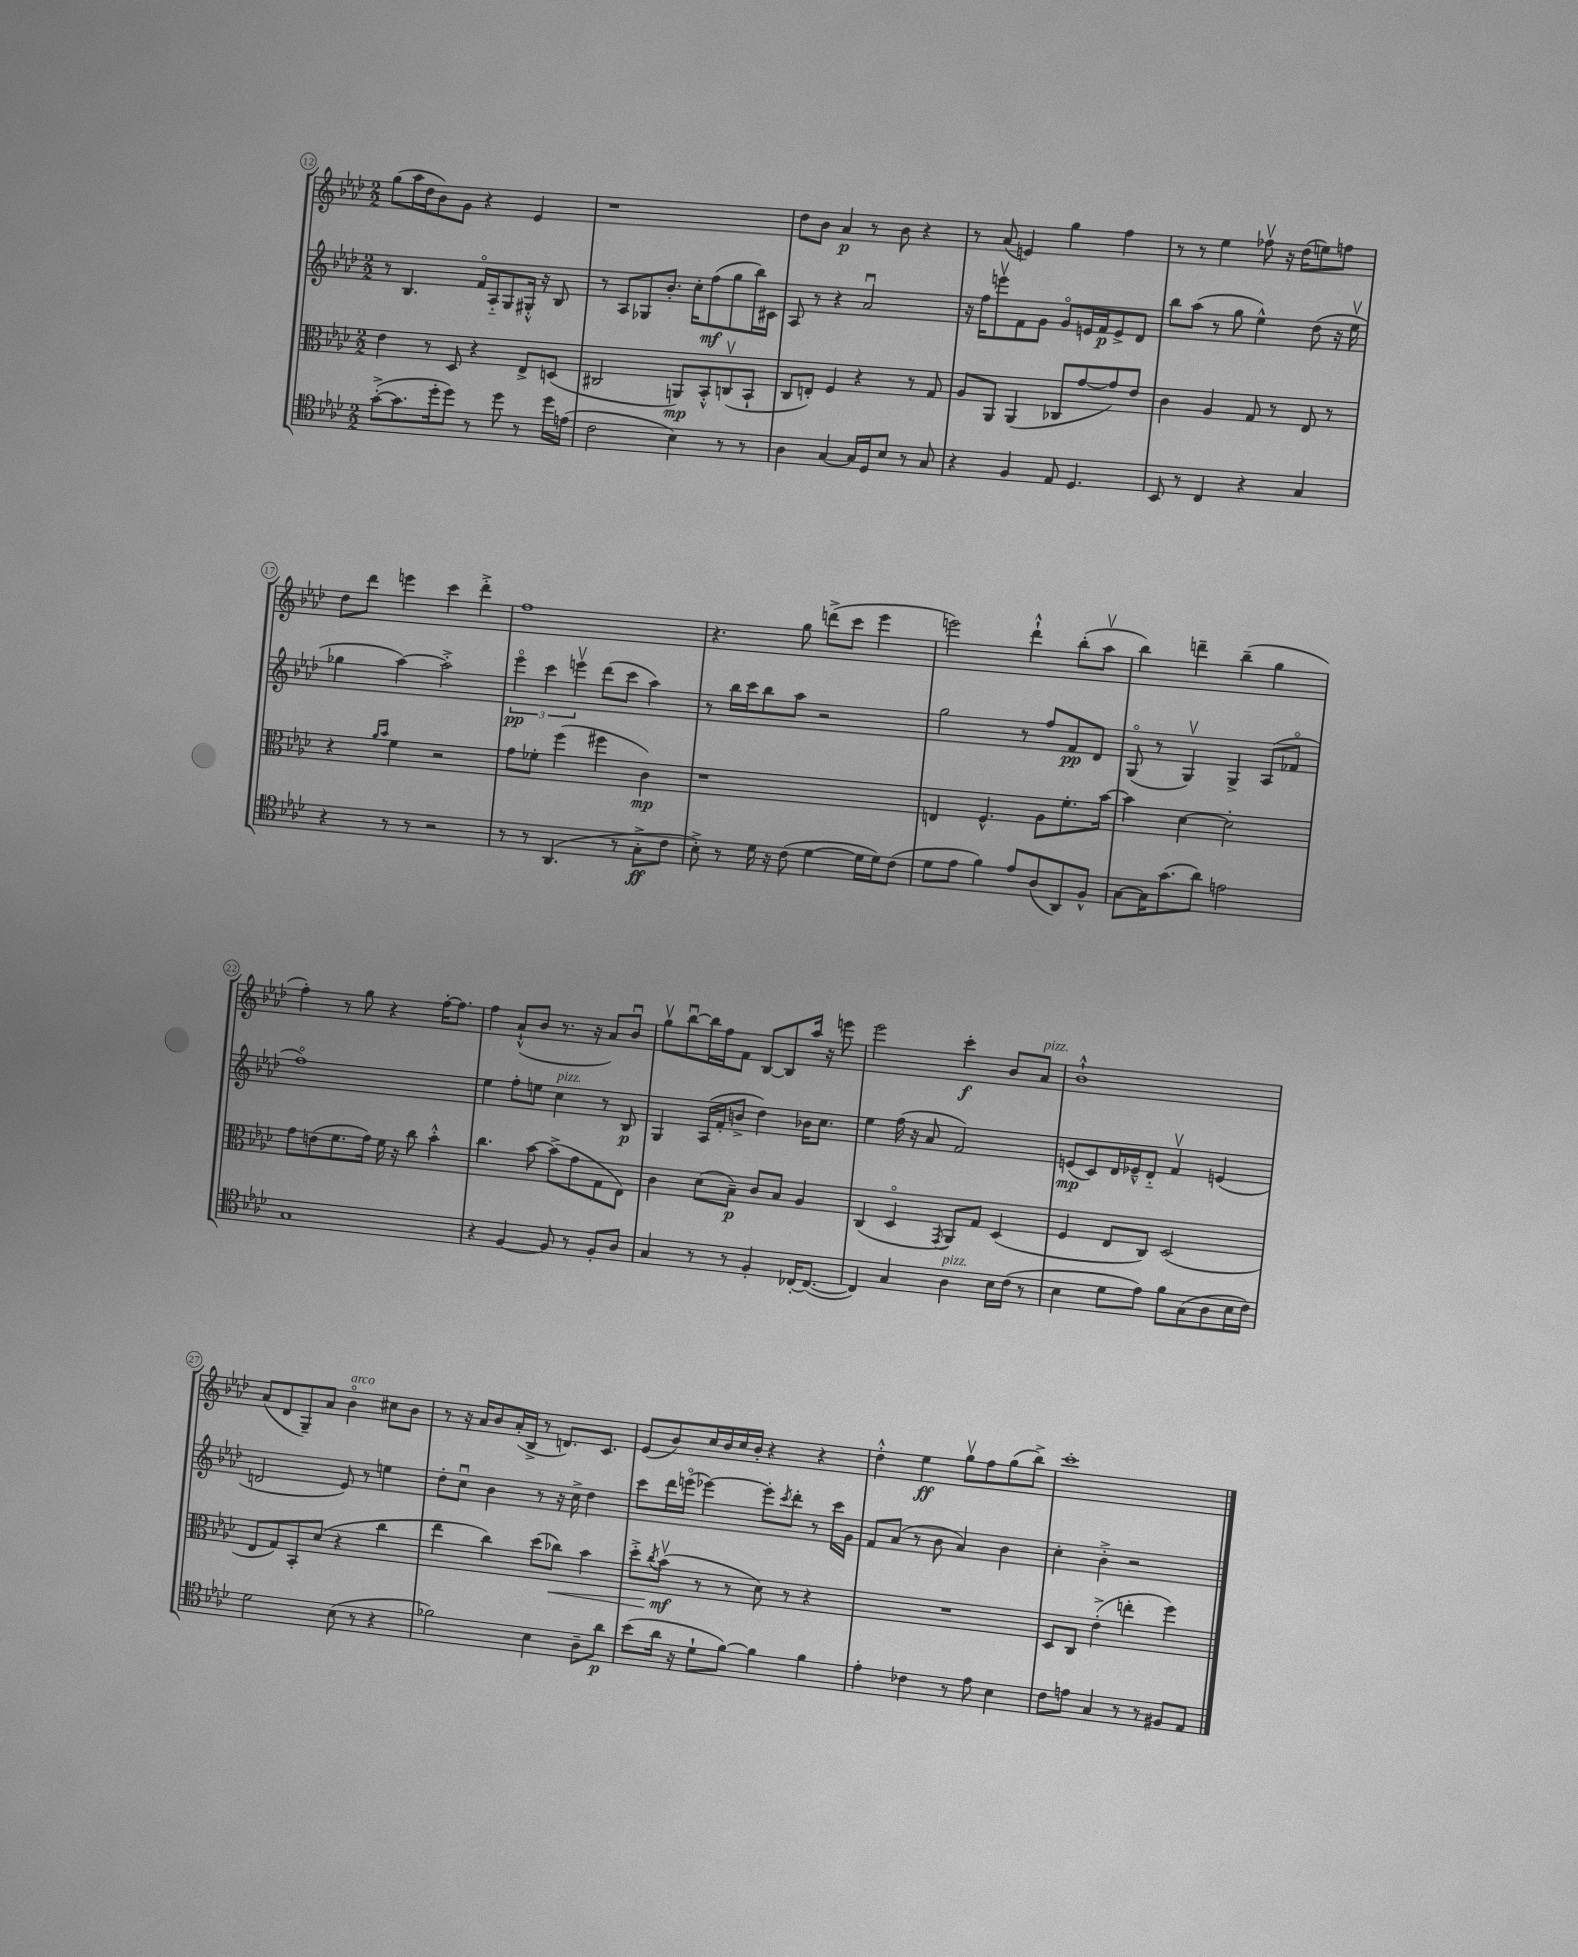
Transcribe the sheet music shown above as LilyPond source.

<<
\new StaffGroup <<
\new Staff = "s0" {
    \clef treble \key aes \major \numericTimeSignature \time 2/2
    g''8( aes''16 des''16 bes'8) g'8 r4 ees'4 |
    r1 |
    des''8 bes'8 aes'4\p r8 bes'8 r4 |
    r8 aes'8( e'4) g''4 f''4 |
    r8 r8 ees''4 fes''8\upbow r16 des''16( e''8) f''8 |
    des''8 des'''8 e'''4 c'''4 des'''4-.-> |
    f''1 |
    r4. g''8 d'''8->( c'''8 ees'''4 |
    e'''2) des'''4-!-^ bes''8-.( aes''8\upbow |
    bes''4) d'''4-- bes''4--( g''4 |
    f''4-.) r8 g''8 r4 f''16~-. f''8. |
    f''4 aes'8-!-^( bes'8 r8. r16 aes'8) bes'8\downbow |
    g''8\upbow bes''8~\downbow bes''16 f''16 f'8 bes8~ bes8 aes''16 r16 e'''8 |
    ees'''2 c'''4-.\f bes'8 aes'8^\markup { \italic "pizz." } |
    bes'1-!-^ |
    aes'8( des'8 g8--) aes'8 bes'4\flageolet^\markup { \italic "arco" } cis''8 bes'8 |
    r8 r16 aes'16 bes'8 aes'16-.( bes16-> r8 d'8.) c'8. |
    ees'8( bes'8) c''16 bes'16 c''16 bes'16-. r4 r4 |
    des''4-.-^ ees''4\ff g''8\upbow f''8 g''8( bes''8->) |
    c'''1-. \bar "|." |
}
\new Staff = "s1" {
    \clef treble \key aes \major \numericTimeSignature \time 2/2
    r8 bes4. f'16\flageolet aes16-_ g8 gis16-.-^ r16 bes8 |
    r8 aes8 ges8 bes'8.-. c''16-. f''8\mf( g''8 bes''16) cis'16 |
    aes8 r8 r4 aes'2\downbow |
    r16 f''16 e'''8\upbow f'8 g'8 g'8\flageolet e'16 f'16\p e'8-> des'8 |
    bes''8 aes''8( r8 g''8 ees''4-^) des''8( r16 ees''16\upbow |
    ges''4 aes''4~) aes''2-.-> |
    \tuplet 3/2 { ees'''4\flageolet\pp c'''4 e'''4\upbow } des'''8( c'''8 aes''4) |
    r8 bes''16 c'''16 bes''8 aes''8 r2 |
    g''2 r8 f''8 f'8\pp des'8 |
    g8\flageolet( r8 g4\upbow) g4-> aes8( fes'8\flageolet |
    f''1\flageolet) |
    ees''4 f''8-. e''8 c''4^\markup { \italic "pizz." } r8 bes8\p |
    g4 aes16( f'16-. b'8-> des''4) bes'16 c''8. |
    ees''4 f''16( r16 aes'8 f'2) |
    e'8\mp( c'8) des'16 ees'16---^ des'8-_ f'4\upbow e'4( |
    d'2 ees'8) r8 e''4 |
    des''8-. c''8\downbow bes'4 r8 r16 c''16-> des''4 |
    c'''8 des'''16 e'''16\flageolet( ees'''4~) ees'''8-. \acciaccatura { c'''8 } des'''8-. r8 c'''16 g'16 |
    f'8 aes'8( r8 bes'8 aes'4) bes'4 |
    c''4-. bes'4-.-> r2 \bar "|." |
}
\new Staff = "s2" {
    \clef alto \key aes \major \numericTimeSignature \time 2/2
    ees'4 r8 des8 r4 ees8-> d8( |
    cis2 a,8\mp) bes,8-.-^ c8\upbow( bes,8-! |
    c8 e8-.) f4 r4 r8 g8 |
    aes8 aes,8 aes,4( ces8 g'8~ g'8) ees'8 |
    c'4 aes4 g8 r8 ees8 r8 |
    r4 \grace { aes'16 bes'16 } f'4 r2 |
    g'8 fes'8-. f''4( fis''4 c'4\mp) |
    r1 |
    e4 f4.-^ aes8 f'8.-. bes'16~ |
    bes'4 des'4~ des'2-. |
    g'8 e'8( f'8. g'16) f'16 r16 c''8 bes'4-.-^ |
    c''4. bes'8~ bes'8->( g'8 g8 ees8) |
    c'4 des'8( bes8--\p) c'8 bes8 aes4 |
    c4( des4\flageolet \acciaccatura { g,8 } aes,8) g8 des4( |
    f4 ees8 c8) des2( |
    ees8 g8) bes,8-. des'8( r4 c''4 |
    ees''4 c''4) des''8( ces''8\<) bes'4 |
    des''8-.-> \acciaccatura { c''8 } bes'8\upbow\mf\!( r8 r8 des'8) r8 r4 |
    R1 |
    des8 c8 ees'4-.->( e''4-. f''4) \bar "|." |
}
\new Staff = "s3" {
    \clef tenor \key aes \major \numericTimeSignature \time 2/2
    g'8~-.->( g'8. des''16-. des''8) r8 des''8 r8 des''16 e'16( |
    c'2 bes4) r8 r8 |
    aes4 g4~ g16 des16 bes8 r8 g8 |
    r4 f4 ees8 des4. |
    bes,8 r8 c4 r4 g4 |
    r4 r8 r8 r2 |
    r8 r8 aes,4.( r8 g8-.->\ff c'8 |
    bes8-.->) r8 des'16 r16 c'8( des'4~ des'16 des'16) c'8( |
    des'8 ees'8 f'4) ees'8 aes8( aes,8) f8-^ |
    g8~ g16 g'8.( aes'8) e'2 |
    g1 |
    r4 f4~ f8 r8 f8-. aes8 |
    g4 r8 r8 f4-. ces16~-. ces8.~( |
    ces4) g4 aes4^\markup { \italic "pizz." } bes16 c'16( r8 |
    bes4 des'8 ees'8) f'8 g8( aes8 bes16 c'16) |
    des'2 bes8( r8 r4 |
    fes'2) bes4 aes8-- aes'8\p |
    bes'8( aes'16 r16 des'8-! f'8~) f'4 f'4 |
    ees'4-. ces'4 r8 ees'8 bes4 |
    c'8 e'8 g4 r8 r8 fis8 ees8 \bar "|." |
}
>>
>>
\layout { \context { \Score currentBarNumber = #12 \override BarNumber.stencil = #(make-stencil-circler 0.1 0.3 ly:text-interface::print) } }
